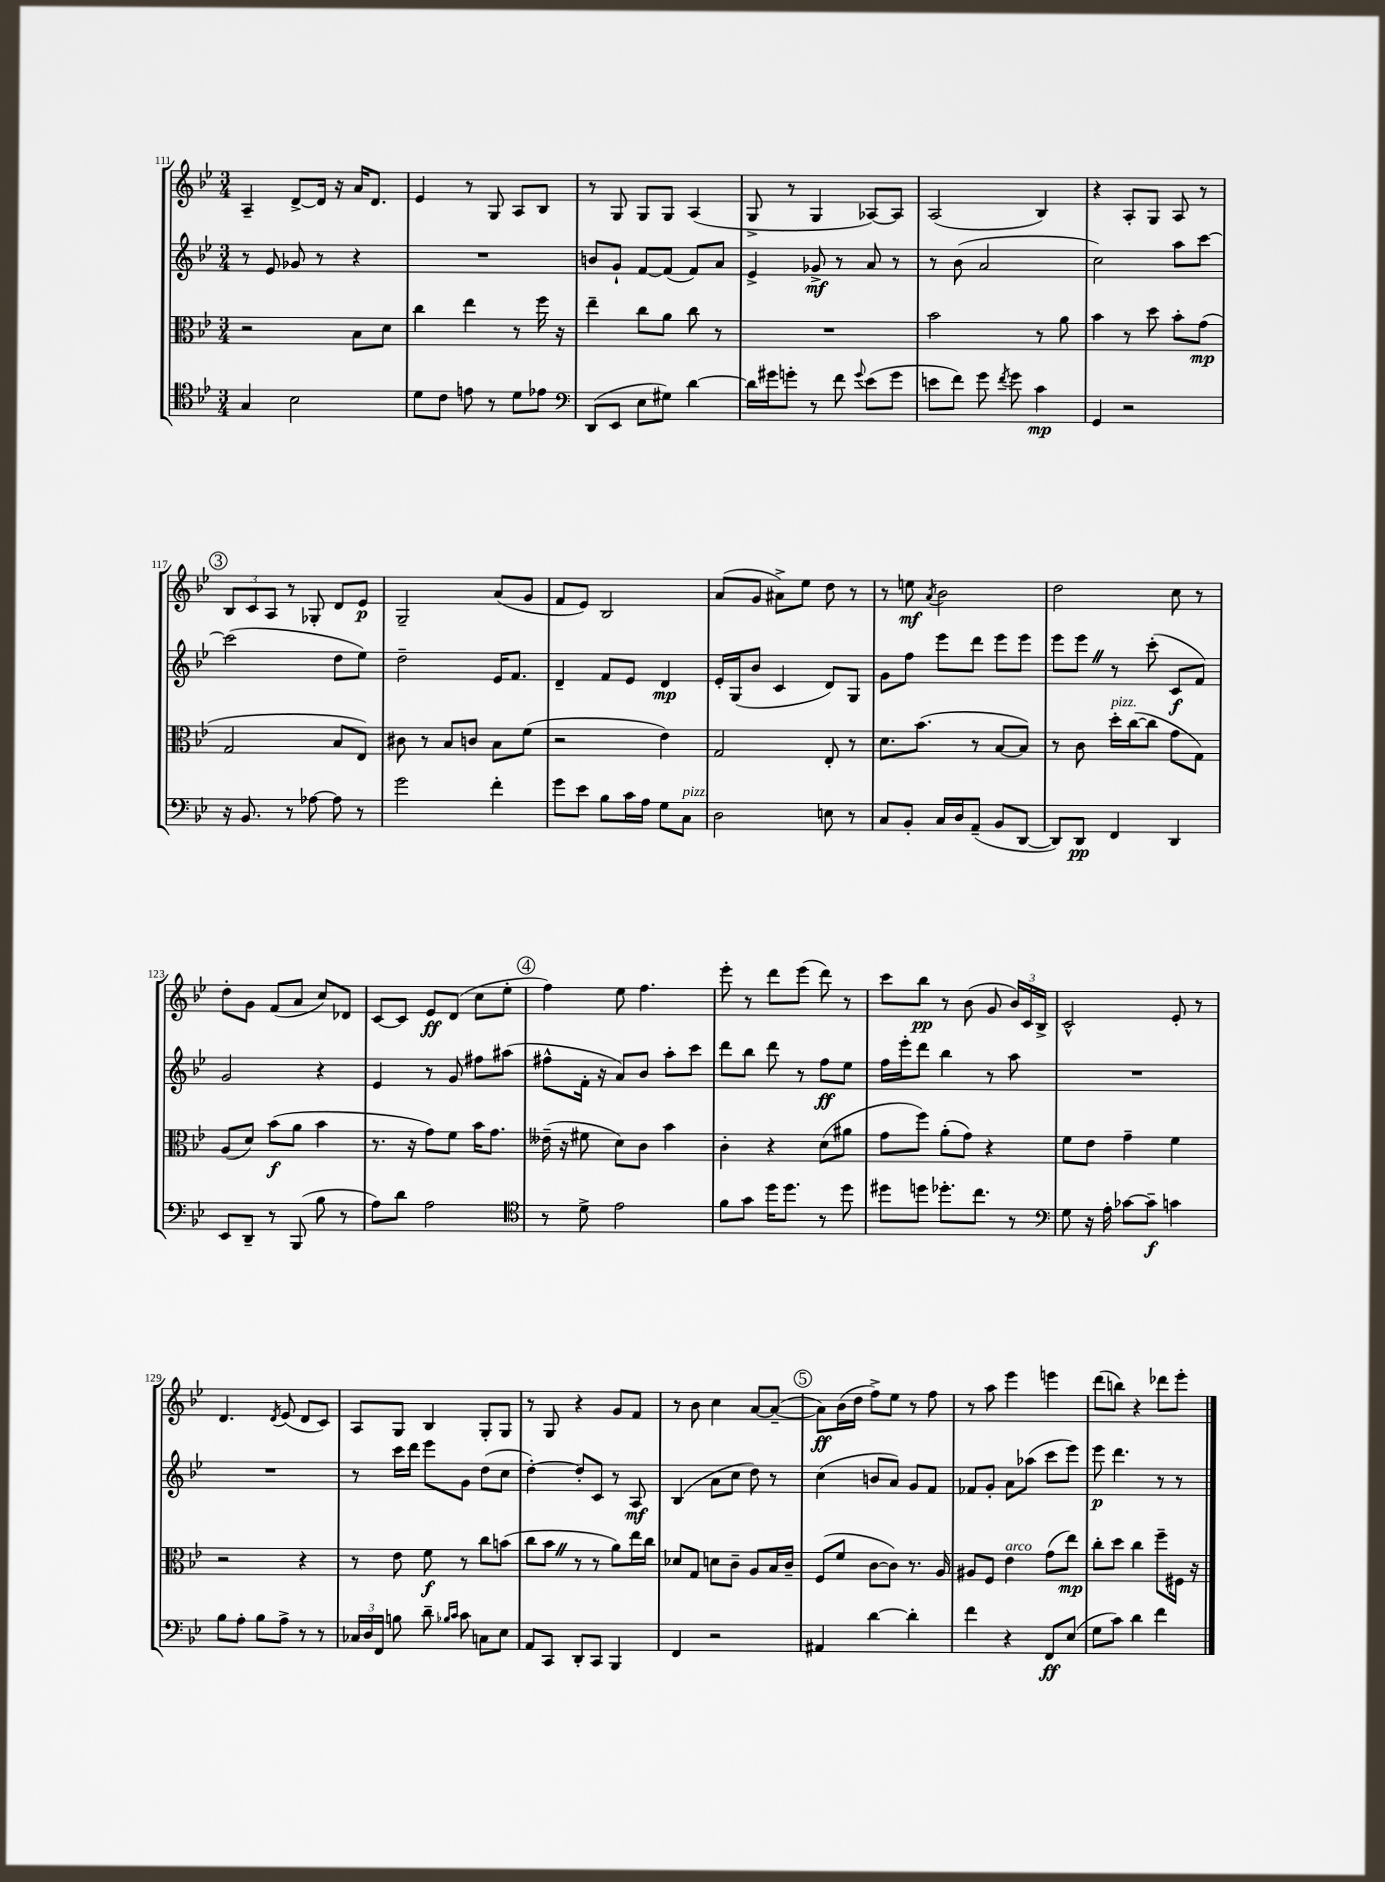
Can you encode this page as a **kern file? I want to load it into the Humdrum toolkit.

**kern	**kern	**kern	**kern
*staff4	*staff3	*staff2	*staff1
*clefC4	*clefC3	*clefG2	*clefG2
*k[b-e-]	*k[b-e-]	*k[b-e-]	*k[b-e-]
*M3/4	*M3/4	*M3/4	*M3/4
4G	2r	8r	4A~
.	.	8e-	.
2B-	.	8g-	[8d^
.	.	8r	16d]
.	.	.	16r
.	8B-	4r	16a
.	.	.	8.d
.	8d	.	.
=	=	=	=
8d	4cc	2.r	4e-
8c	.	.	.
8e	4ee-	.	8r
8r	.	.	8G
8d	8r	.	8A
8e-	16ff	.	8B-
.	16r	.	.
=	=	=	=
*clefF4	*	*	*
(8DD	4ee-~	8b	8r
8EE-	.	8g`	8G
8E-	8cc	[8f	8G
8G#)	8a	(8f]	8G
[4d	8cc	8f)	(4A
.	8r	8a	.
=	=	=	=
16d]	2.r	4e-^	8G^
16g#	.	.	.
8g'	.	.	8r
8r	.	8g-^	4G
8f	.	8r	.
8qqg	.	.	.
(8e-	.	8a	[8A-)
8g	.	8r	8A-]
=	=	=	=
8e	2b-	8r	(2A
8f)	.	(8b-	.
8g	.	2a	.
8qf	.	.	.
8g	.	.	.
4c	8r	.	4B-)
.	8a	.	.
=	=	=	=
4GG	4b-	2cc)	4r
2r	8r	.	8A'
.	8dd	.	8G
.	8b-'	8aa	8A
.	(8g	[8ccc	8r
=	=	=	=
16r	2G	(2ccc]	12B-
8.BB-	.	.	.
.	.	.	12c
.	.	.	12A
8r	.	.	8r
[8A-	.	.	8G-'
8A-]	8B-	8dd	8d
8r	8E-)	8ee-)	8e-
=	=	=	=
2g	8c#	2dd~	2G~
.	8r	.	.
.	8B-	.	.
.	8c	.	.
4f'	8B-	16e-	(8a
.	.	8.f	.
.	(8f	.	8g
=	=	=	=
8g	2r	4d~	8f
8e-	.	.	8e-)
8B-	.	8f	2B-
16c	.	8e-	.
16A	.	.	.
8G	4e-)	4d	.
8C	.	.	.
=	=	=	=
2D	2G	16e-'	(8a
.	.	(16G	.
.	.	8b-	8g
.	.	4c	8a#^)
.	.	.	8ee-
8E	8E-'	8d)	8dd
8r	8r	8G	8r
=	=	=	=
8C	8.d	8g	8r
8BB-'	.	8ff	8ee
.	(8.b-	.	.
.	.	.	8qa
16C	.	8eee-	2b-
16D	.	.	.
(8AA~	8r	8ddd	.
8BB-	[8B-	8eee-	.
[8DD	8B-])	8eee-	.
=	=	=	=
8DD])	8r	8eee-	2dd
8DD	8c	8eee-	.
4FF	16dd'	8r	.
.	([16cc	.	.
.	8cc]	(8ccc'	.
4DD	8g	8c	8cc
.	8G)	8f)	8r
=	=	=	=
8EE-	(8A	2g	8dd'
8DD~	8d)	.	8g
8r	(8b-	.	(8f
(8BBB-	8a	.	8a
8B-	4b-	4r	8cc)
8r	.	.	8d-
=	=	=	=
8A)	8.r	4e-	[8c
8d	.	.	8c]
.	16r	.	.
2A	8g)	8r	8e-
.	8f	8g	(8d
.	16b-	8ff#	8cc
.	8.g	.	.
.	.	(8aa#	8ee-'
=	=	=	=
*clefC4	*	*	*
8r	(16e--~	8ff#^^	4ff)
.	16r	.	.
8d^	8f#	16f'	.
.	.	16r	.
2e-	8d)	8a)	8ee-
.	8c	8b-	4.ff
.	4b-	8aa'	.
.	.	8ccc	.
=	=	=	=
8f	4c'	8ddd	8eee-'
8g	.	8bb-	8r
16dd	4r	8ddd	8ddd
8.dd	.	.	.
.	.	8r	(8eee-
8r	(8d	8ff	8ddd)
8dd	8a#	8ee-	8r
=	=	=	=
8dd#	8g	16ff	8ccc
.	.	16eee-'	.
8dd	8ff)	8ddd	8bb-
8.dd-'	(8a'	4bb-	8r
.	8g)	.	(8b-
8.cc	.	.	.
.	4r	8r	8g
8r	.	8aa	24b-)
.	.	.	24c
.	.	.	24B-^
=	=	=	=
*clefF4	*	*	*
8G	8f	2.r	2c^^
16r	8e-	.	.
16A'	.	.	.
[8c-	4g~	.	.
8c-~]	.	.	.
4c	4f	.	8e-'
.	.	.	8r
=	=	=	=
8B-	2r	2.r	4.d
8A'	.	.	.
8B-	.	.	.
.	.	.	8qd
8A^	.	.	(8e-
8r	4r	.	8d
8r	.	.	8c)
=	=	=	=
24C-	8r	8r	8A
24D	.	.	.
24FF	.	.	.
8B	8e-	16ccc	8G
.	.	16ddd	.
8d~	8f	8eee-	4B-
16qqB-	.	.	.
16qqc	.	.	.
8c	8r	8g	.
8C	8cc	(8dd	8G'
8E-	(8b	8cc	8G
=	=	=	=
8AA	8cc	[4dd')	8r
8CC	8b-	.	8G
8DD'	8r	8dd']	4r
8CC	8r	8c	.
4BBB-	8a)	8r	8g
.	16ee-	8A	8f
.	16cc	.	.
=	=	=	=
4FF	8d-	(4B-	8r
.	8G	.	8b-
2r	8d	8a	4cc
.	8c~	8cc	.
.	8A	8dd)	[8a
.	16B-	8r	(8a~_
.	16c~	.	.
=	=	=	=
4AA#	(8F	(4cc	8a])
.	8f	.	(16b-
.	.	.	16dd
[4d	[8c	8b	8ff^)
.	8c])	8a)	8ee-
4d']	8.r	8g	8r
.	.	8f	8ff
.	16A	.	.
=	=	=	=
4f	8A#	8f-	8r
.	8F	8g'	8aa
4r	4e-	8a	4eee-
.	.	(8aa-	.
8FF	(8g	8ccc	4eee
(8E-	8ee-)	8eee-)	.
=	=	=	=
8G	8cc'	8eee-	(8ddd
8c)	8dd	4.ddd	8bb)
4d	4cc	.	4r
4f	8ff~	8r	8ddd-
.	16F#	8r	8eee-'
.	16r	.	.
==	==	==	==
*-	*-	*-	*-
